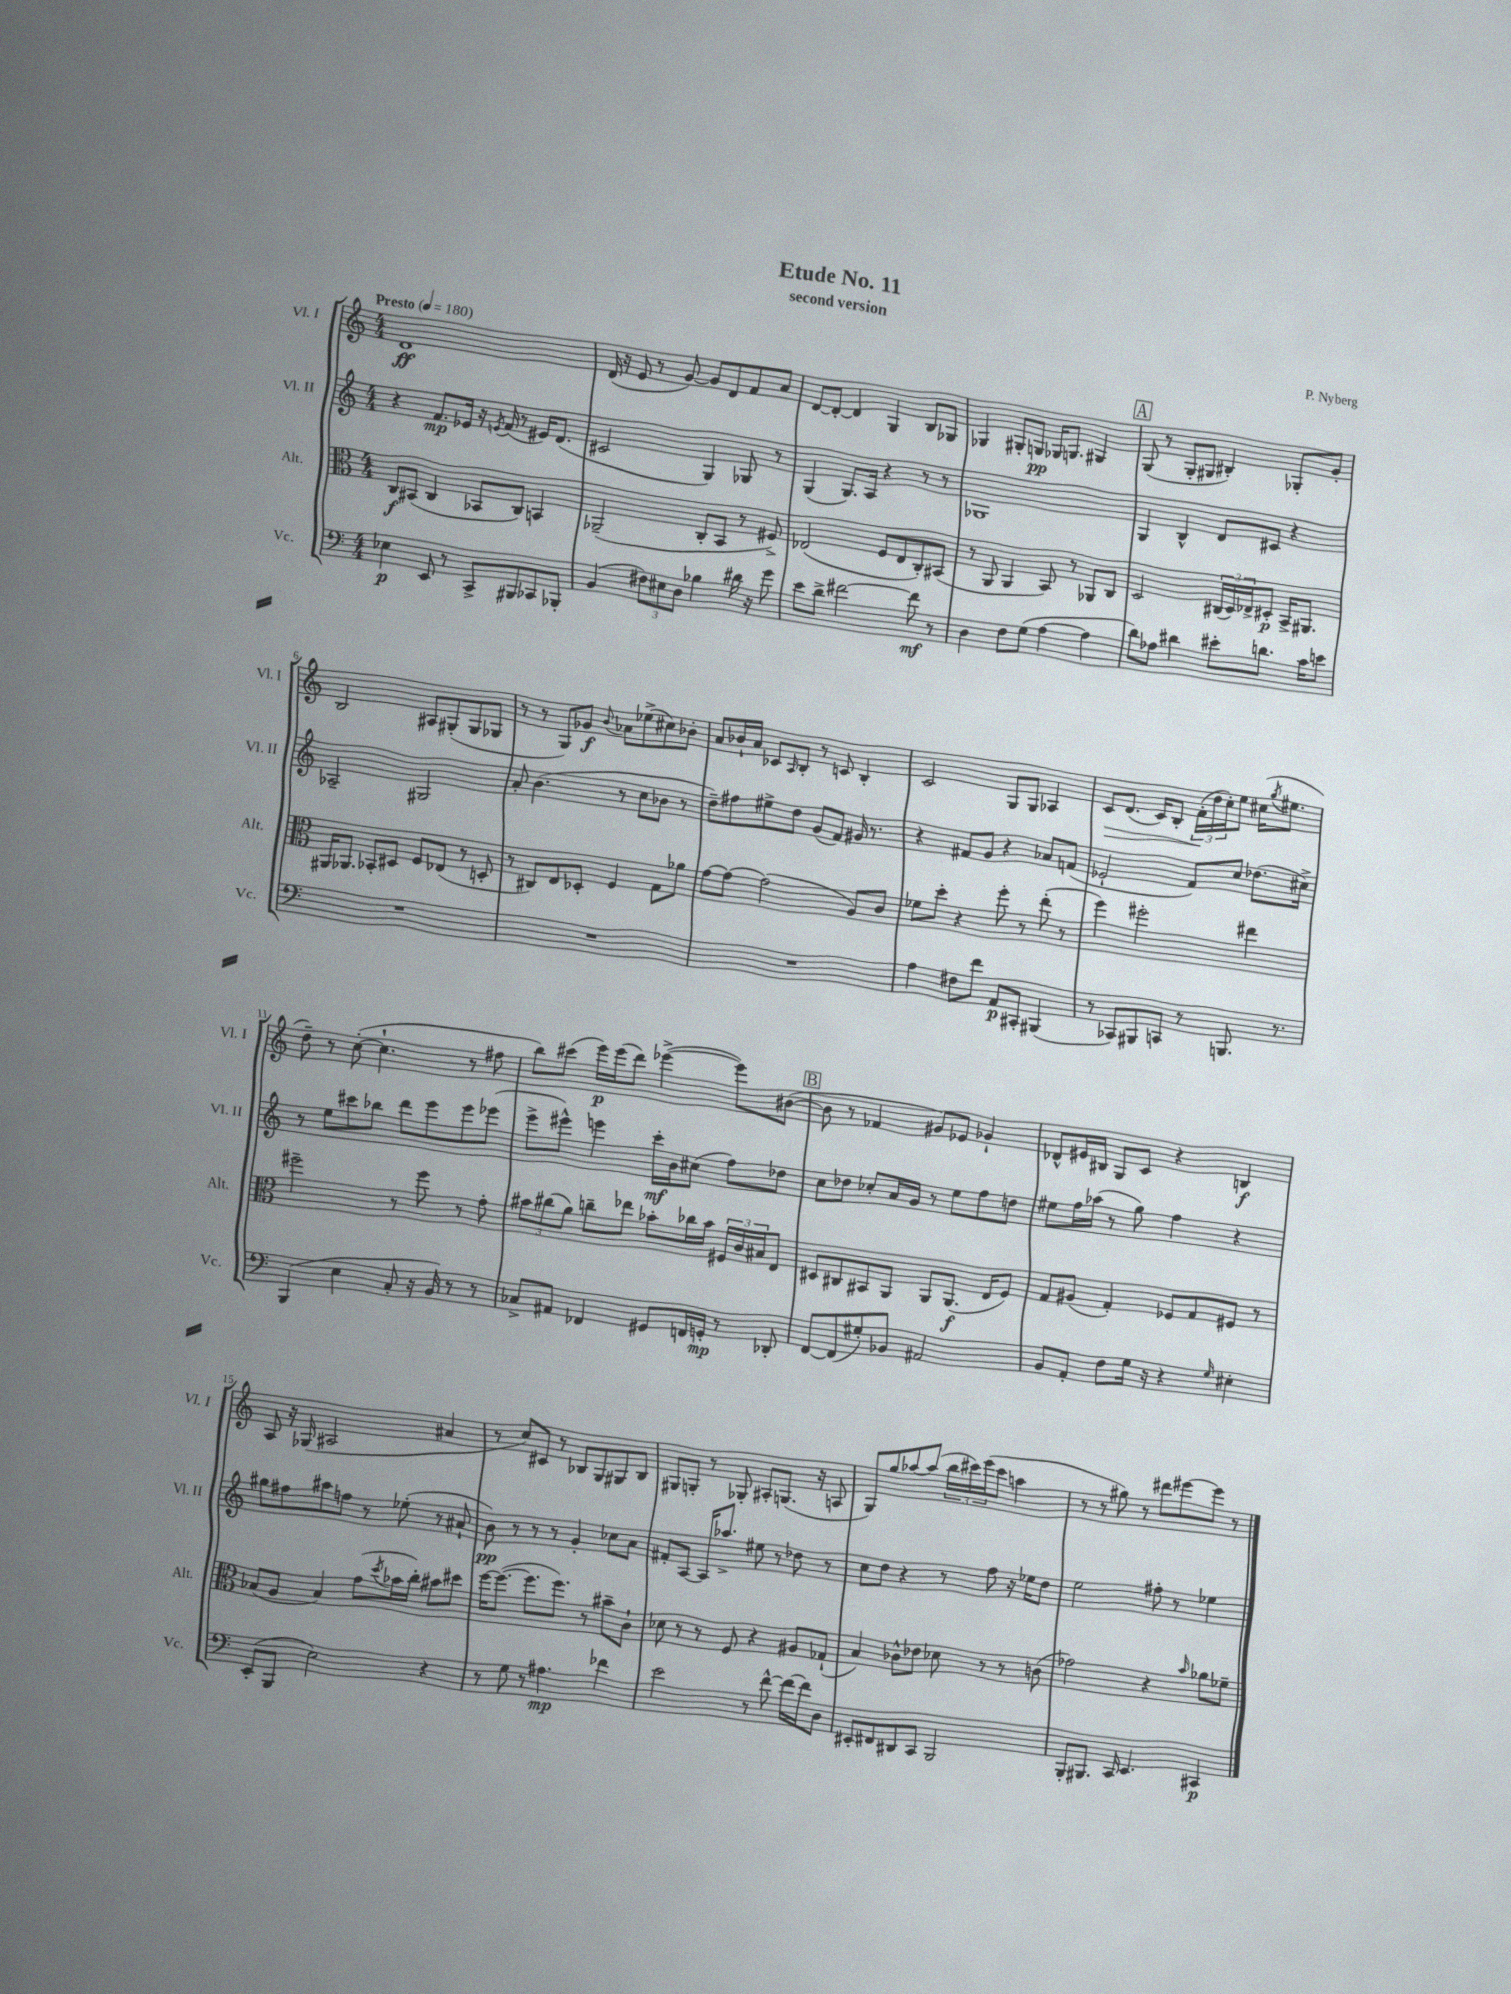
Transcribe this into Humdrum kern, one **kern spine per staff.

**kern	**kern	**kern	**kern
*staff4	*staff3	*staff2	*staff1
*clefF4	*clefC3	*clefG2	*clefG2
*k[]	*k[]	*k[]	*k[]
*M4/4	*M4/4	*M4/4	*M4/4
*MM180	*MM180	*MM180	*MM180
4E-\	8C/L	4r	1d
.	(8BB#/J	.	.
8EE/	4C/	8.f/L	.
8r	.	.	.
.	.	16e-/Jk	.
8CC^/L	8BB-/L	16r	.
.	.	8qe/	.
.	.	(16f/	.
8BBB#/	8C/J)	8r	.
8CC-/	4BB/	16e#/LK)	.
.	.	(8.d/J	.
8BBB-'/J	.	.	.
=	=	=	=
(4BB/	(2AA-~/	2c#/	(16d/
.	.	.	16r
.	.	.	8e/
12F#\L)	.	.	8r
12E#\	.	.	.
.	.	.	[8g/)
12D\J	.	.	.
4B-\	8C'/L	4G/)	8g/]L
.	8BB/J	.	8d/
16d#\	8r	8G-/	8f/
16r	.	.	.
8g\	8F#^/)	8r	8a/J
=	=	=	=
8e\L	(2E-/	(4G/	[8d/L
8d^\J	.	.	8d'/_J
[2f#\	.	8.G/L)	4d/]
.	.	16A/Jk	.
.	8F/L	4r	4G/
.	8E-/	.	.
8f#\]	8C'/)	8r	8B/L
8r	(8BB#/J	8r	8G-/J
=	=	=	=
4D\	8r	1G-	4G-/
.	8AA/	.	.
8F\L	4AA/	.	8G#'/L
(8G\J	.	.	8G/J
[4A\	8BB/)	.	16G-/LK
.	.	.	8.G/J
.	8r	.	.
4A\]	8AA-/L	.	4G#/
.	8C/J	.	.
=	=	=	=
8d\L)	2D/	4G/	(8G/
8A-\J	.	.	8r
4d#\	.	4B^^/	8G'/L
.	.	.	8G#/J
8e#'\L	(24C#/LL	8d/L	4B#'/)
.	24D/)	.	.
.	24E-^/J	.	.
8.d\J	8D#'/J	8c#/J	.
.	16BB^/LK	4r	8G-'/L
16c\LK	8.AA#/J	.	.
8e\J	.	.	8g'/J
=	=	=	=
1r	16AA#/LK	2A-~/	2B/
.	8.AA-/J	.	.
.	8BB-'/L	.	.
.	8D#/J	.	.
.	8F/L	2G#/	8A#/L
.	(8E-/J	.	(8G#'/
.	8r	.	8G#/
.	8D'/	.	8G-/J
=	=	=	=
1r	8r	8a'/	8r
.	8C#/L)	(4.b\	8r
.	8E/	.	8G/L)
.	8D-'/J	.	8g-/J
.	.	.	8qqb/
.	4F/	8r	8a-\L
.	.	8cc\L	(8ee-^\
.	8G\L	8b-\J	8cc#\)
.	8a-\J	8r	8b-'\J
=	=	=	=
1r	[8g\L	8dd~\L)	8a/L
.	8g\_J	8ff#\	16b-`/L
.	.	.	16a/JJ
.	(2g\]	8ee#^\	8c-/L
.	.	.	16qqA/
.	.	8dd\J	8B'/J
.	.	(8g/L	8r
.	.	8f/J)	8c/
.	8A/L)	16g#/	4B'/
.	.	8.r	.
.	8c/J	.	.
=	=	=	=
4A\	8f-\L	4r	2c/
.	8dd'\J	.	.
8F#\L	4r	8f#/L	.
8f\J	.	8g/J	.
8AA/L	8ff'\	4r	8G/L
8CC#'/J	8r	.	8G/J
(4BBB#/	(8ee'\	8a-/L	4A-/
.	8r	(8f/J	.
=	=	=	=
8r	4ff\)	2e-`/	8c/L
8CC-/L)	.	.	(8.d/J
8BBB#/	2ff#'\	.	.
.	.	.	16c/LK)
8CC/J	.	.	8B'/J
8r	.	8f/L)	(24f'\LL
.	.	.	24dd\
.	.	.	24cc'\J)
8.BBB/	.	8cc/J	8ee\J
.	4ee#\	(8.dd-\L	(16cc#\LK
.	.	.	8qgg/
8.r	.	.	8.ee#\J
.	.	16cc#^\Jk)	.
=	=	=	=
(4BBB/	2ff#~\	8r	8dd~\)
.	.	8ee\L	8r
4E\	.	8ccc#\	([8cc'\
.	.	8bb-\J	4.cc`\]
8C'/	8r	8ddd\L	.
16r	8ff#\	8eee\	.
16BB/)	.	.	.
8r	8r	8eee\	8r
8r	8g'\	(8eee-\J	8ff#\
=	=	=	=
8C-^/L	12b#\L	8eee^\L	8bb\L)
.	(12cc#\	.	.
8AA#/J	.	8eee#^^\J)	(8ccc#\J
.	12a\J)	.	.
4FF-/	8cc~\L	4eee\	16eee\LL)
.	.	.	(16eee\J
.	8ee-\J	.	8ddd\J)
8GG#/L	8b-'\L	16ccc'\LL	([4eee-^\
.	.	16b\J	.
16FF/L	16cc-\L	(8cc#\J	.
16GG'/JJ	16b-\JJ	.	.
8r	24F#/LL	8ff\L)	8eee-\]L)
.	24c/	.	.
.	24B#/J	.	.
8DD-'/	8E/J	8dd-\J	([8b#\J
=	=	=	=
[8FF/L	8D#/L	8cc\L	8b#\]
(8FF/]	8C#/	8dd-\J	8r
8G#'/)	8BB#/	8cc-'/L	4f-/
8BB-/J	8AA/J	16a/L	.
.	.	16g/JJ	.
2AA#/	8AA/L	8r	8g#/L)
.	(8.AA/J	8ee\L	8e-/J
.	.	8ff\	4g-`/
.	16E/LK	.	.
.	8F/J)	8dd\J	.
=	=	=	=
8BB/L	8G/L	8ee#\L	8d-^^/L
8AA'/J	(8A#/J	16ff\L	16e#/L
.	.	(16aa-\JJ	16B#/JJ
8F\L	4G'/)	8r	8G/L
16G\Jk	.	8gg\)	8c/J
16r	.	.	.
4r	8F-/L	4ff\	4r
.	8G/	.	.
16qqG/	.	.	.
4E#'\	8F#/J	4r	4B/
.	8r	.	.
=	=	=	=
(8EE'/L	(8B-/L	8gg#\L	8A/
8BBB/J	8A/J	8ff#\	16r
.	.	.	(16G-/
2E\)	4B-/)	8aa#\	2A#/
.	.	8ff\J	.
.	(8g\L	8r	.
.	8qdd/	.	.
.	16b-\L	(8ee-'\	.
.	16cc'\JJ)	.	.
4r	8b#\L	8r	4a#/
.	8dd#\J	8a#`/	.
=	=	=	=
8r	[16ff\LK	8b\)	8r
.	(8.ff\_J	.	.
8G\	.	8r	8cc/L)
8r	8.ff\]L	8r	8c#/J
4.A#\	.	8r	8r
.	8.ff\J)	.	.
.	.	4g'/	8B-/L
.	8r	.	8G/
4f-\	8b#~\L	8cc-\L	8G#/
.	8c`\J	8a\J	8B-/J
=	=	=	=
2e\	8d-\	8f#'/L	8G#/L
.	8r	[8A/J	8G'/J
.	8r	16A/]LK	8r
.	.	8.aa-^/J	.
.	8F/	.	8G-'/
8r	4r	8ee#\	8A#'/L
[8f^^\	.	8r	(8.G/J
16f\_LL	8A#/L	8dd-\	.
16f\]J	.	.	16r
8D\J	(8G-`/J	8r	8A/
=	=	=	=
8EE#'/L	4B/)	8cc\L	8G/L)
8FF#/	.	8dd\J	8gg/
8DD#/	8c-^^\L	4r	[8aa-/
8CC/J	8e-\J	.	(8aa-/]J
2BBB/	8d-\	8r	24bb\LL
.	.	.	24ccc#\)
.	.	.	(24eee\J
.	8r	8ff\	8ccc#\J
.	8r	16r	4aa\
.	.	16ee-\LK	.
.	(8c\	8dd\J	.
=	=	=	=
8BBB'/L	2g-\)	2ee\	8r
8.BBB#/J	.	.	8r
.	.	.	8gg#\)
16CC/	.	.	.
4.EE/	.	.	8r
.	4r	8ff#'\	8ddd#\L
.	.	8r	[8eee#\
.	16qqb/	.	.
4CC#/	8a-\L	4ee-\	8eee#\]J
.	8f-~\J	.	8r
==	==	==	==
*-	*-	*-	*-
